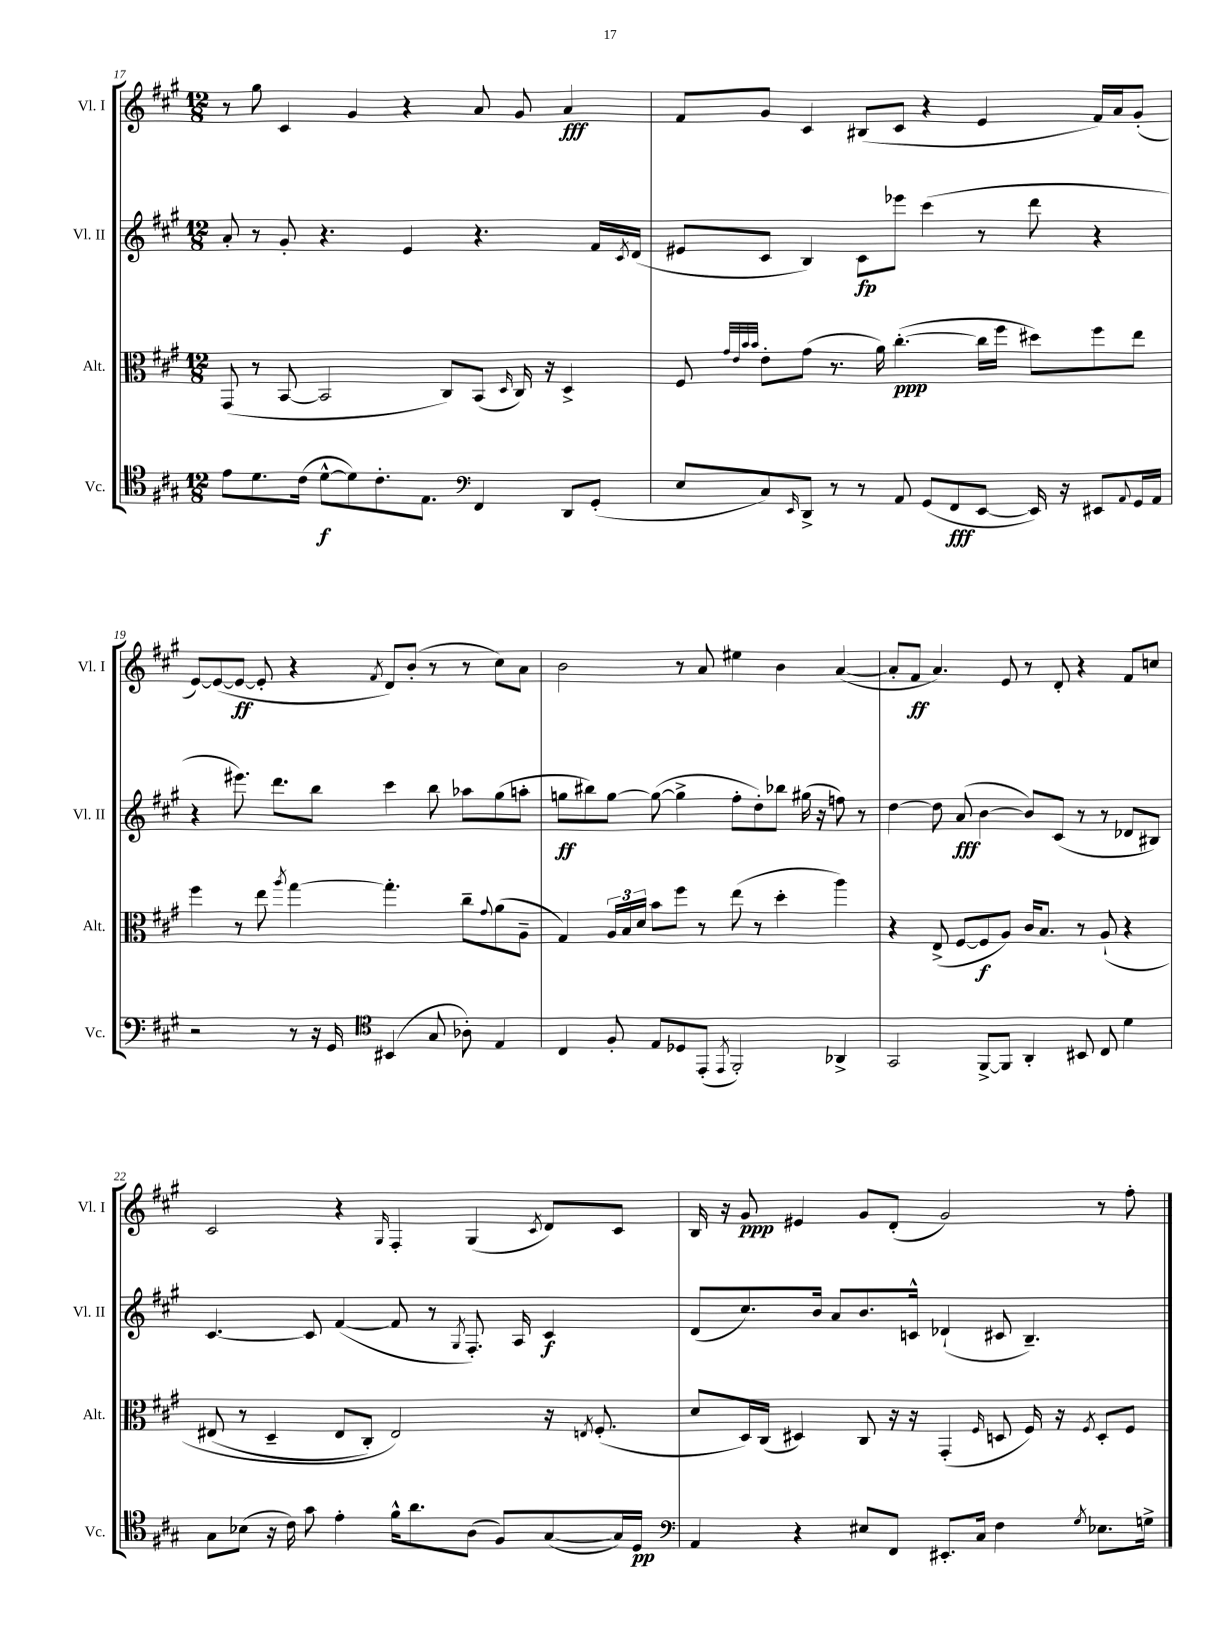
<<
\new StaffGroup <<
\new Staff = "s0" \with { instrumentName = "Vl. I" shortInstrumentName = "Vl. I" } {
    \clef treble \key a \major \numericTimeSignature \time 12/8
    r8 gis''8 cis'4 gis'4 r4 a'8 gis'8 a'4\fff |
    fis'8 gis'8 cis'4 bis8( cis'8 r4 e'4 fis'16) a'16 gis'8-.( |
    e'8~) e'8~( e'8~\ff e'8-. r4 \acciaccatura { fis'8 } d'8) b'8-.( r8 r8 cis''8) a'8 |
    b'2 r8 a'8 eis''4 b'4 a'4~( |
    a'8-. fis'8\ff a'4.) e'8 r8 d'8-. r4 fis'8 c''8 |
    cis'2 r4 \grace { gis16 } fis4-. gis4( \acciaccatura { cis'8 } d'8) cis'8 |
    b16 r16 gis'8\ppp eis'4 gis'8 d'8-.( gis'2) r8 fis''8-. \bar "|." |
}
\new Staff = "s1" \with { instrumentName = "Vl. II" shortInstrumentName = "Vl. II" } {
    \clef treble \key a \major \numericTimeSignature \time 12/8
    a'8-. r8 gis'8-. r4. e'4 r4. fis'16 \acciaccatura { cis'8 } d'16( |
    eis'8 cis'8 b4) cis'8\fp ees'''8 cis'''4( r8 d'''8 r4 |
    r4 eis'''8.) d'''8. b''8 cis'''4 b''8 aes''8 gis''8( a''8-. |
    g''8\ff bis''8) g''8~ g''8~( g''4-> fis''8-. d''8-.) bes''8 gis''16( r16 f''8) r8 |
    d''4~ d''8 a'8\fff( b'4~ b'8) cis'8( r8 r8 des'8 bis8) |
    cis'4.~ cis'8 fis'4~( fis'8 r8 \acciaccatura { gis8 } fis8.-.) a16 cis'4\f |
    d'8( cis''8.) b'16 a'8 b'8. c'16-^ des'4-!( cis'8 b4.--) \bar "|." |
}
\new Staff = "s2" \with { instrumentName = "Alt." shortInstrumentName = "Alt." } {
    \clef alto \key a \major \numericTimeSignature \time 12/8
    gis,8( r8 b,8~ b,2 cis8) b,8( \grace { d16 } cis16) r16 d4-> |
    fis8 \grace { gis'32 e'32 b'32 b'32 } e'8-. gis'8( r8. a'16) cis''4.~-.\ppp( cis''16 fis''16 dis''8) fis''8 e''8 |
    fis''4 r8 e''8 \acciaccatura { a''8 } gis''4~ gis''4.-. cis''8-- \appoggiatura { gis'8 } a'8( a8-- |
    gis4) \tuplet 3/2 { a16 b16 d'16 } b'8 fis''8 r8 e''8( r8 d''4-. a''4) |
    r4 e8->( fis8~ fis8\f a8) cis'16 b8. r8 a8-!\( r4 |
    eis8( r8 d4-- eis8 cis8-.) eis2\) r16 \acciaccatura { e8 } fis8.-.( |
    d'8 d16) cis16( dis4) cis8 r16 r16 gis,4-.( \grace { fis16 } d8 fis16) r16 \acciaccatura { fis8 } d8-. fis8 \bar "|." |
}
\new Staff = "s3" \with { instrumentName = "Vc." shortInstrumentName = "Vc." } {
    \clef tenor \key a \major \numericTimeSignature \time 12/8
    e'8 d'8. cis'16( d'8~-^\f d'8) cis'8.-. e8. \clef bass fis,4 d,8 gis,8-.( |
    e8 cis8) \grace { e,16 } d,8-> r8 r8 a,8 gis,8( fis,8\fff e,8~ e,16) r16 eis,8 \appoggiatura { a,8 } gis,16 a,16 |
    r2 r8 r16 gis,16 \clef tenor bis,4( gis8 aes8-.) e4 |
    cis4 fis8-. e8 des8 e,8-.( \acciaccatura { e,8 } fis,2-.) aes,4-> |
    gis,2 fis,8~-> fis,8 a,4-. bis,8 cis8 d'4 |
    gis8 bes8( r16 cis'16) gis'8 e'4-. fis'16-^ a'8. a8( fis8) gis8~( gis16) d16\pp |
    \clef bass a,4 r4 eis8 fis,8 eis,8.-. cis16 fis4 \acciaccatura { gis8 } ees8. g16-> \bar "|." |
}
>>
>>
\layout { \context { \Score currentBarNumber = #17 } }
